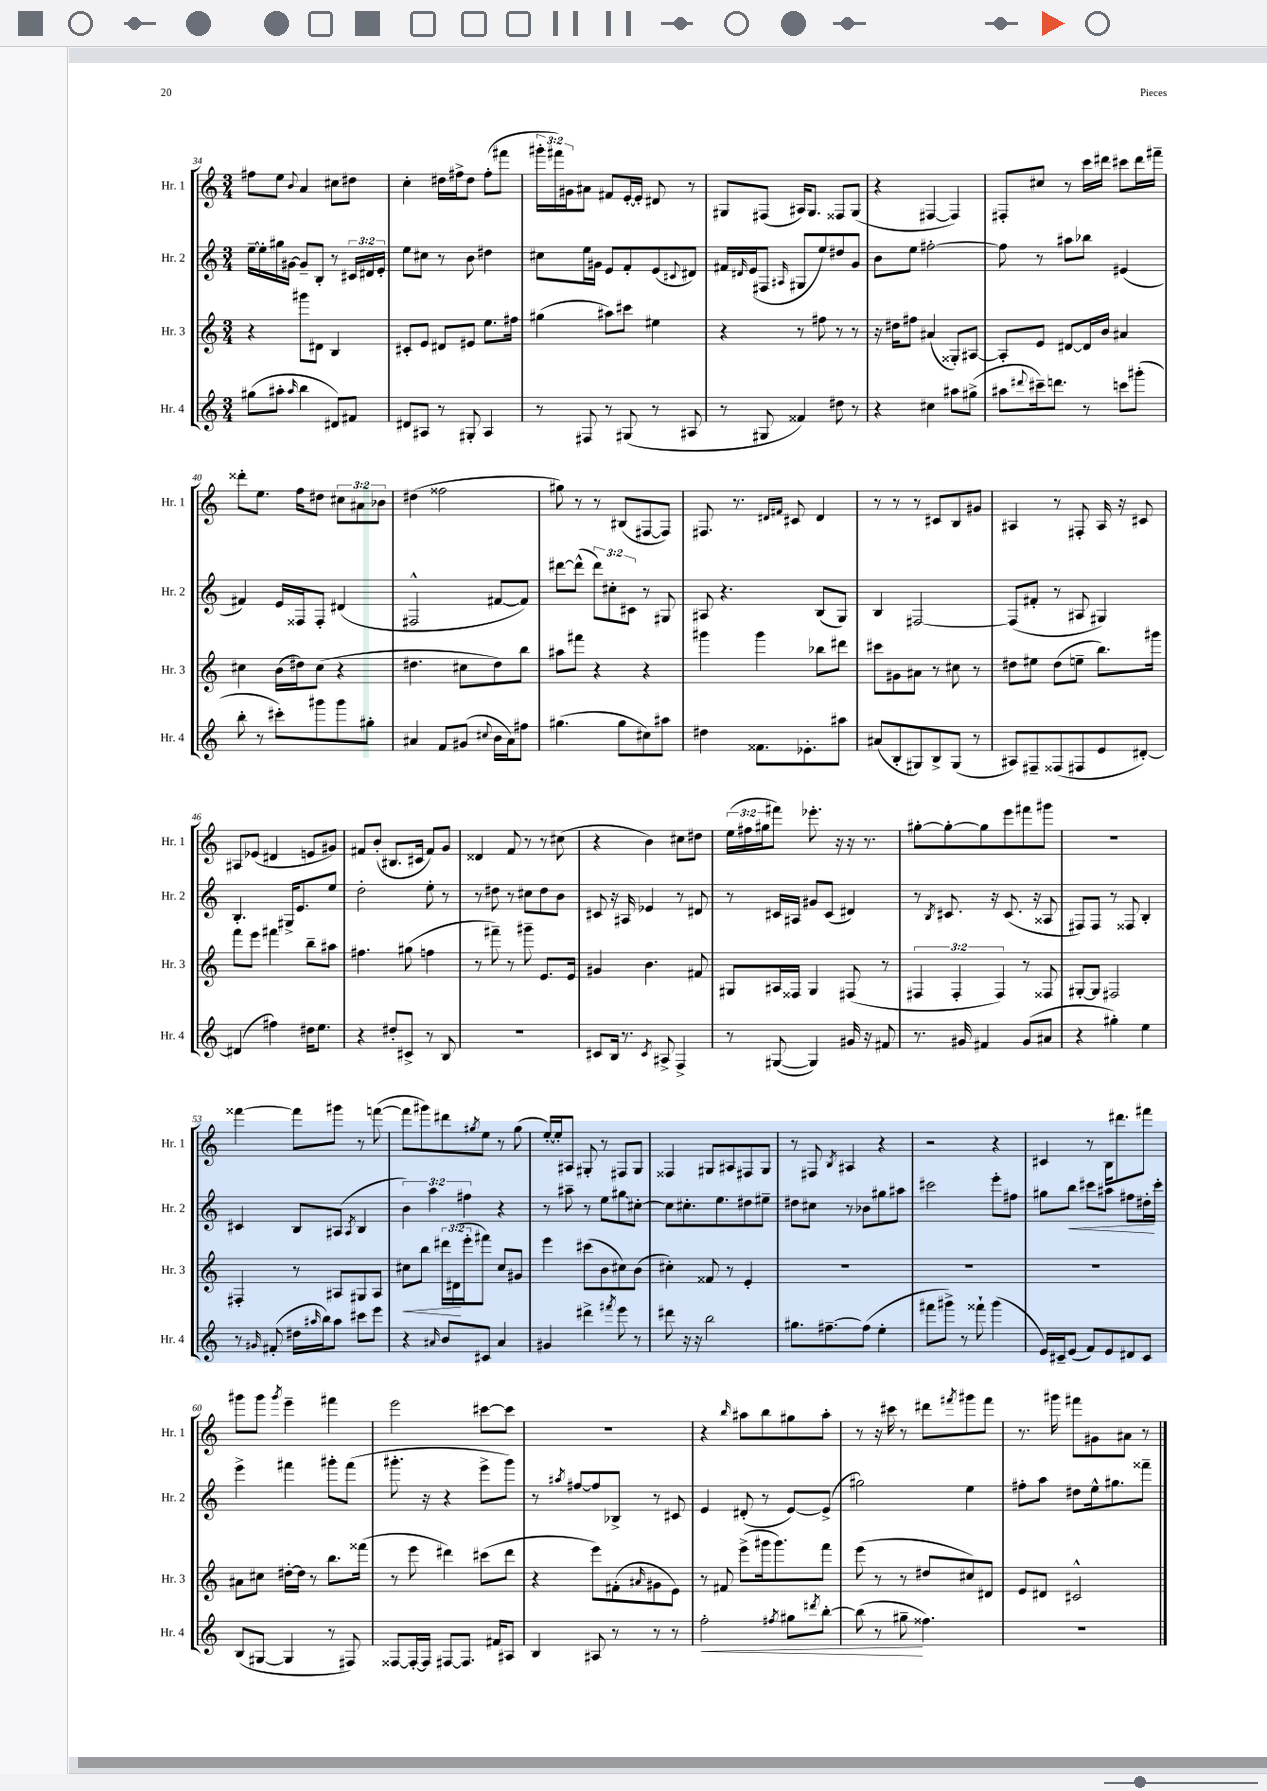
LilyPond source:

<<
\new StaffGroup <<
\new Staff = "s0" \with { instrumentName = "Hr. 1" shortInstrumentName = "Hr. 1" } {
    \clef treble \key c \major \numericTimeSignature \time 3/4 \override Staff.TupletNumber.text = #tuplet-number::calc-fraction-text
    fis''8 e''8 \appoggiatura { b'8 } a'4 cis''8 dis''8 |
    c''4-. dis''16 fis''16-> dis''8 fis''8-.( fis'''8 |
    \tuplet 3/2 { gis'''16-. fis'''16) gis'16 } ais'8 fis'8 e'16~-. e'16-. dis'8 r8 |
    gis8 fis8( ais16) gis8. fisis8 gis8( |
    r4 fis4~ fis4) |
    fis8-. cis''8 r8 c'''16 dis'''16 cis'''8 dis'''16 fis'''16-- |
    disis'''8-. e''8. f''16 dis''8 \tuplet 3/2 { cis''8 ais'8 bes'8 } |
    dis''4( fisis''2 |
    gis''8) r8 r8 bis8( fis8~ fis8) |
    fis8. r8. \grace { dis'16 fis'16 } cis'8 dis'4 |
    r8 r8 r8 cis'8 b8 gis'8 |
    ais4 r8 fis8-. ais16 r16 cis'8 |
    ais8 ees'8( dis'4 e'8 gis'8) |
    fis'8 b'8-.( bis8. cis'16 fis'8) g'8 |
    disis'4 f'8 r8 r8 cis''8( |
    r4 b'4) cis''8 dis''8 |
    \tuplet 3/2 { e''16( fis''16 gis''16 } fis'''8) ees'''8.-. r16 r16 r8. |
    gis''8~-. gis''8~-. gis''8 e'''8 fis'''8 gis'''8 |
    R2. |
    fisis'''4~ fisis'''8 gis'''8 r8 f'''8~( |
    f'''8 gis'''8) dis'''8 \acciaccatura { gis''8 } e''8 r8 gis''8( |
    e''16~-.) e''16-. ais8 gis8-. r8 fis8 gis8 |
    fisis4 gis8 ais8 fis8 gis8 |
    r8 fis8 \acciaccatura { b8 } ais4 r4 |
    r2 r4 |
    cis'4 r8 b16 dis'''8. fis'''8 |
    gis'''8 gis'''8 \acciaccatura { gis'''8 } e'''4-- fis'''4 |
    e'''2 cis'''8~ cis'''8 |
    R2. |
    r4 \grace { b''16 } ais''8 b''8 gis''8 ais''8-. |
    r8 r16 cis'''16 r8 dis'''8 \acciaccatura { fis'''8 } gis'''8 fis'''8 |
    r8. gis'''16 fis'''8 gis'8 ais'8 r8 \bar "|." |
}
\new Staff = "s1" \with { instrumentName = "Hr. 2" shortInstrumentName = "Hr. 2" } {
    \clef treble \key c \major \numericTimeSignature \time 3/4 \override Staff.TupletNumber.text = #tuplet-number::calc-fraction-text
    e''16~-- e''16-. gis''16 gis'16~ gis'8-- b8-. r8 \tuplet 3/2 { cis'16 dis'16 e'16-. } |
    e''8 cis''8 r8 b'8 dis''4 |
    cis''8 e''16 gis'16 e'8 f'8-. e'8( \appoggiatura { cis'8 } dis'8) |
    fis'16 \grace { dis'16 } e'16( fis8 \grace { ais16 } gis8 e''8) dis''8 g'8 |
    b'8 e''8 fis''2~-. |
    fis''8 r8 ais''8 bes''8 eis'4( |
    fis'4) e'16 fisis16 fisis8-. dis'4( |
    fis2-^ fis'8~ fis'8) |
    dis'''8~ dis'''8-^( \tuplet 3/2 { dis'''8) cis''8-. cis'8 } r8 gis8 |
    ais8 r4. b8( g8) |
    b4 fis2~ |
    fis8( fis'8-. r8 ais8 gis4) |
    b4.-. gis16-> e'8. e''8 |
    d''2-. e''8-. r8 |
    r8 dis''8 r8 cis''8 dis''8 b'8 |
    cis'8 r16 ais16 ees'4 r8 dis'8 |
    r8 cis'16 ais16 gis'8 cis'8( dis'4) |
    r8 \acciaccatura { b8 } cis'8. r16 cis'8.( r16 aisis8 |
    fis8) fis8 r8 fisis8 b4-. |
    cis'4 b8 ais8( \acciaccatura { ais8 } b4 |
    \tuplet 3/2 { b'4) a''4 fis''4 } r4 |
    r8 ais''8-- r8 e''8 gis''8\glissando cis''8~-. |
    cis''8 cis''8.-. e''8. dis''8 eis''8-- |
    dis''8 cis''8 r8 bes'8 gis''8 ais''8 |
    cis'''2 e'''8-. fis''8 |
    gis''8 b''8\< cis'''8 ais''8 fis''8 dis''16-.\! cis'''16-. |
    e'''4-> fis'''4 gis'''8-. fis'''8( |
    gis'''8.-. r16 r4 e'''8-> gis'''8) |
    r8 \acciaccatura { ais''8 } fis''8~ fis''8 bes8-> r8 cis'8 |
    e'4 dis'8-.( r8 e'8~) e'8->( |
    gis''2) e''4 |
    fis''8-. a''8 dis''8 e''16-^ gis''8. fisis'''8-- \bar "|." |
}
\new Staff = "s2" \with { instrumentName = "Hr. 3" shortInstrumentName = "Hr. 3" } {
    \clef treble \key c \major \numericTimeSignature \time 3/4 \override Staff.TupletNumber.text = #tuplet-number::calc-fraction-text
    r4 gis'''8 dis'8 b4 |
    cis'8-. e'8 dis'8 eis'8 e''8. fis''16 |
    gis''4( ais''8) cis'''8 eis''4 |
    r4 r8 fis''8 r8 r8 |
    r16 dis''16 fis''8 ais'4( gisis8-.) ais8~ |
    ais8-. e'8 dis'8~ dis'16 b'16 ais'4 |
    cis''4 b'16( dis''16) cis''8( r4 |
    dis''4. cis''8 dis''8) b''8 |
    ais''8 fis'''8 r4 r4 |
    gis'''4 gis'''4 bes''8 dis'''8 |
    cis'''8 gis'8 ais'8 r8 cis''8 r8 |
    dis''8 eis''8 dis''8( e''8-- b''8.) gis'''16 |
    f'''8 e'''8 fis'''4 b''8-- ais''8 |
    fis''4. gis''8( f''4 |
    r8 fis'''8--) r8 gis'''8-- e'8. e'16 |
    gis'4 b'4. fis'8 |
    gis8 ais16 fisis16 gis4 fis8( r8 |
    \tuplet 3/2 { fis4 fis4-. fis4) } r8 fisis8 |
    gis8~-. gis8 fis2 |
    fis4-. r8 ais8 gis8 ais8 |
    cis''8\< b''8 \tuplet 3/2 { dis'''16 dis'16\!( e'''16-. } fis'''8) cis''8 gis'8 |
    e'''4 cis'''8( b'8 cis''8) b'8( |
    cis''4-.) fisis'8 r8 e'4-. |
    R2. |
    R2. |
    R2. |
    ais'8 cis''8 dis''16~-. dis''16 r8 b''8. fisis'''16( |
    r8 e'''8 dis'''4) cis'''8( dis'''8 |
    r4 e'''8) fis'8-.( \grace { ais'16 } gis'8 e'8) |
    r8 fis'8 e'''8->( gis'''16 gis'''8.) f'''8 |
    e'''8( r8 r8 dis''8 cis''8) dis'8 |
    e'8 dis'8 cis'2-^ \bar "|." |
}
\new Staff = "s3" \with { instrumentName = "Hr. 4" shortInstrumentName = "Hr. 4" } {
    \clef treble \key c \major \numericTimeSignature \time 3/4
    gis''8( ais''8-. \grace { ais''16 } b''4 dis'8) fis'8 |
    dis'8 ais8 r8 gis8-. ais4 |
    r8 fis8 r8 gis8( r8 ais8 |
    r8 gis8 fisis'4) dis''8 r8 |
    r4 cis''4 ais''8 gis''8->( |
    ais''8 \appoggiatura { dis'''8 } cis'''16--) d'''8. r8 c'''8 gis'''8-.( |
    b''8-. r8 cis'''8-.) gis'''8 gis'''8 gis''8-. |
    ais'4 f'8 gis'8( \appoggiatura { cis''8 } b'16 ais'16) fis''8 |
    gis''4.( gis''8 cis''8) ais''8 |
    dis''4 fisis'8. ees'8.-. ais''8 |
    ais'8( b8-. gis8) b8-> gis8( r8 |
    ais8) fis8-- fisis8( fis8 e'8 dis'8~-.) |
    dis'4( fis''4) dis''16 e''8. |
    r4 dis''8-. cis'8-> r8 b8 |
    R2. |
    cis'8 b16 r8. \acciaccatura { cis'8 } ais8-> f4-> |
    r8 gis8~( gis4) gis'16 r16 fis'8 |
    r8. gis'16 fis'4 gis'8( ais'8 |
    r4 gis''4-.) e''4 |
    r8 \grace { gis'16 } fis'8-.( dis''16 \grace { ais''16 } b''16) ais''8 cis'''8 e'''8 |
    r4 \grace { ais'16 } b'8 cis'8 ais'4 |
    gis'4 dis'''4-> \acciaccatura { fis'''8 } e'''8 r8 |
    dis'''8 r16 r16 b''2 |
    gis''8. fis''8.~-- fis''8( e''4-. |
    fis'''8 gis'''8->) r8 fisis'''8-! gis'''4( |
    e'16) cis'16-- e'8( f'8) e'8 dis'8 cis'8 |
    b8( gis8~ gis4 r8 fis8) |
    fisis8~ fisis16~-. fisis16 fis8~ fis8. fis'16 ais8 |
    b4 ais8 r8 r8 r8 |
    f''2-.\< \acciaccatura { fis''8 } gis''8 \acciaccatura { dis'''8 } b''8~-. |
    b''8( r8 gis''8--\! fisis''4.) |
    R2. \bar "|." |
}
>>
>>
\layout { \context { \Score currentBarNumber = #34 } }
